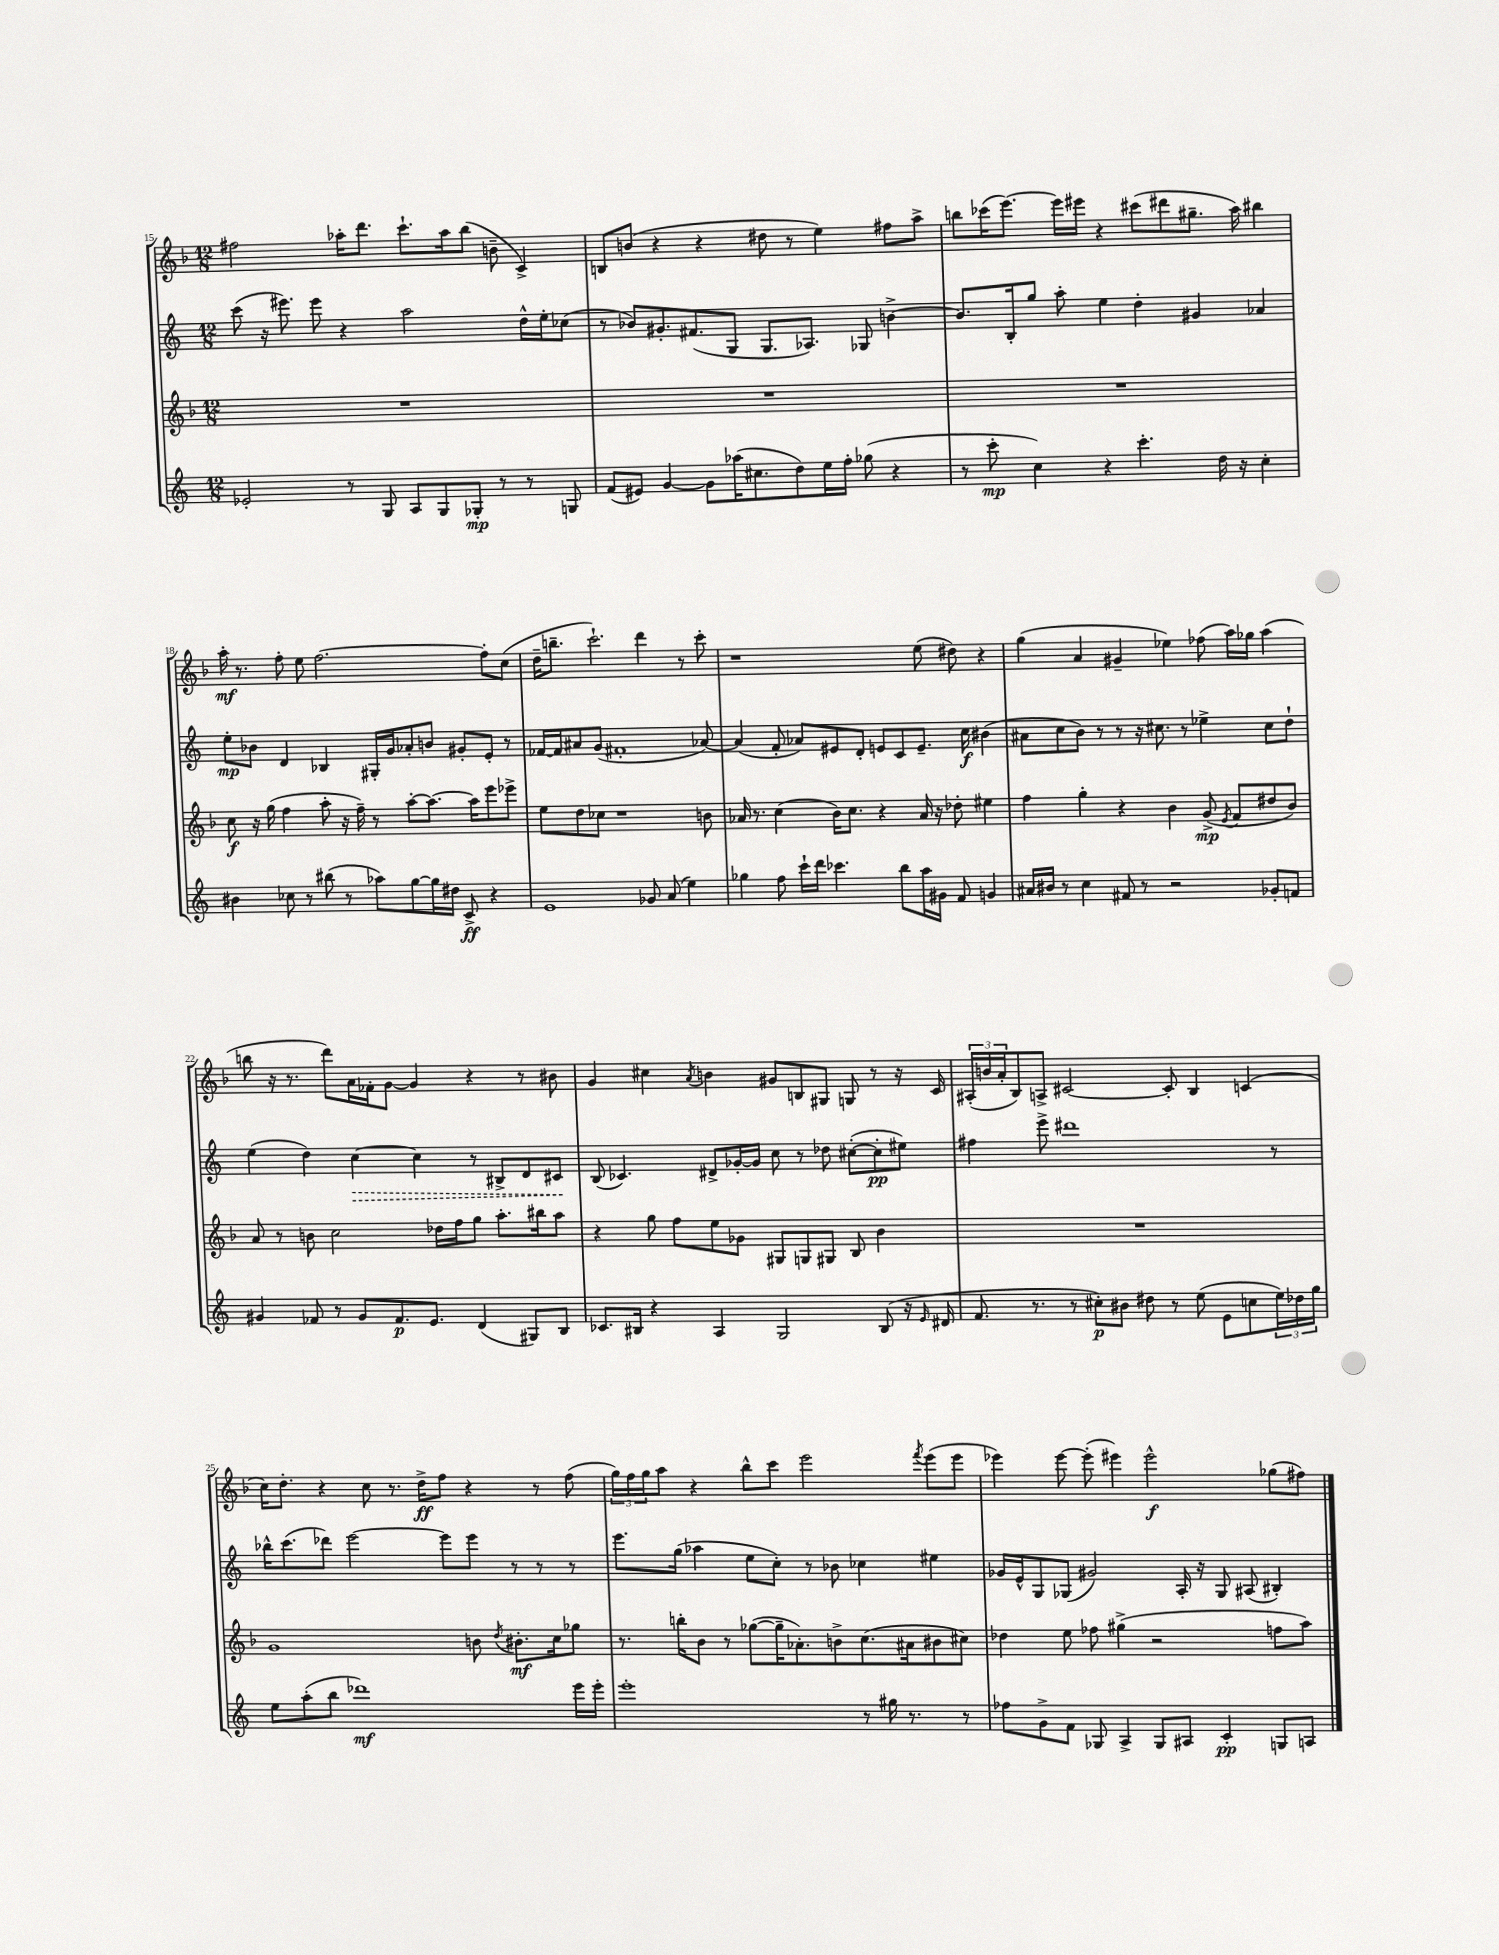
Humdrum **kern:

**kern	**kern	**kern	**kern
*staff4	*staff3	*staff2	*staff1
*clefG2	*clefG2	*clefG2	*clefG2
*k[]	*k[b-]	*k[]	*k[b-]
*M12/8	*M12/8	*M12/8	*M12/8
2e-'/	1.r	(8ccc\	2ff#\
.	.	16r	.
.	.	8.eee#\)	.
.	.	8eee#\	.
8r	.	4r	16aa-'\LK
.	.	.	8.ddd\J
8G/	.	.	.
8A/L	.	2aa\	8.ccc`\L
8G/	.	.	.
.	.	.	16aa-\k
8G-'/J	.	.	(8bb-\J
8r	.	.	8b~\
8r	.	16dd^^\LL	4c^/)
.	.	16ee'\J	.
8G/	.	(8cc-\J	.
=	=	=	=
(8f/L	1.r	8r	8B/L
8e#/J)	.	8b-/L)	(8b/J
[4g/	.	8.g#'/	4r
.	.	(8.f#/	.
8g\]L	.	.	4r
(16aa-\K	.	8G/J	.
8.cc#\	.	.	.
.	.	8.G/L	8dd#\
8dd\)	.	.	8r
.	.	8.A-/J)	.
16ee\L	.	.	4ee\)
16ff'\JJ	.	.	.
(8gg-\	.	8G-/	.
4r	.	[4b^\	8ff#\L
.	.	.	8aa^\J
=	=	=	=
8r	1.r	8.b/]L	8bb\L
8ccc'\	.	.	(16ccc-\K
.	.	16B'/k	[8.eee\J)
4cc\)	.	8gg/J	.
.	.	8aa'\	16eee\]LL
.	.	.	16eee#\JJ
4r	.	4ee\	4r
4.ccc'\	.	4dd'\	(8ccc#\L
.	.	.	8ddd#\
.	.	4g#/	8.gg#~\J
16dd\	.	.	.
16r	.	.	16aa\)
4cc'\	.	4a-/	4bb#\
=	=	=	=
4b#\	8cc\	8ee'\L	16aa'\
.	.	.	8.r
.	16r	8b-\J	.
.	(16gg\	.	.
8cc-\	4ff\	4d/	8ff'\
8r	.	.	8ee\
(8bb#\	8aa'\	4B-/	[2.ff\
8r	16r	.	.
.	16ff~\)	.	.
8aa-\L)	8r	16G#'/LL	.
.	.	16g/J	.
[8gg\	[8aa'\L	8a-'/	.
16gg\]L	8.aa\_J	8b/J	.
16dd#\JJ	.	.	.
8c^/	.	8g#'/L	.
.	16aa\]LK	.	.
4r	8eee\	8e'/J	8ff'\]L
.	8eee-^\J	8r	(8cc\J
=	=	=	=
1e	8ee\L	[16f-/LL	16dd~\LK
.	.	16f-/]J	8.bb~\J
.	8dd\	8a#/	.
.	8cc-\J	(8g/J	2.ccc`\)
.	1r	1f#'	.
8g-/	.	.	4ddd\
(8a/	.	.	.
4ee\)	.	.	8r
.	8b\	[8a-/)	8ccc'\
=	=	=	=
4gg-\	16a-/	(4a-/]	1r
.	8.r	.	.
8ff\	(4cc\	8f'/	.
16ccc`\LL	.	8a-/L)	.
16ddd\JJ	.	.	.
4.ccc-\	16b-\LK)	8e#/	.
.	8.cc\J	.	.
.	.	8d'/J	.
.	4r	8e/L	.
8bb\L	.	8c/	.
16aa\L	16a-/	8.e~/J	(8ee\
16g#\JJ	16r	.	.
8f/	8dd-'\	.	8dd#\)
.	.	16cc\	.
4g/	4ee#\	(4b#\	4r
=	=	=	=
16a#/LL	4ff\	8a#\L	(4gg\
16b#/JJ	.	.	.
8r	.	8cc\	.
4cc\	4gg'\	8b\J)	4a/
.	.	8r	.
8f#/	4r	8r	4g#~/
8r	.	16r	.
.	.	8.cc#\	.
2r	4b-\	.	4ee-\)
.	.	8r	.
.	(8g^/	4ee-^\	(8ff-\
.	8qe/	.	.
.	8f/L	.	16aa\LL)
.	.	.	16gg-\JJ
8g-'/L	8dd#/	8cc#\L	(4aa\
8f/J	8b-/J)	8dd`\J	.
=	=	=	=
4g#/	8a/	(4ee\	8bb\
.	8r	.	16r
.	.	.	8.r
8f-/	8b\	4dd\)	.
8r	2cc\	.	8ddd\L)
8g#/L	.	[4cc\	16a\L
.	.	.	16f-'\J
8.f-/	.	.	[8g\J
.	.	4cc\]	4g/]
8.e/J	.	.	.
.	16dd-\LL	.	.
.	16ff\J	.	.
(4d/	8gg\J	8r	4r
.	8.aa'\L	8B#^/L	.
8G#/L)	.	8d/	8r
.	16bb#\k	.	.
8B/J	8aa\J	8c#/J	8b#\
=	=	=	=
8.c-/L	4r	(8B/	4g/
.	.	4.c-/)	.
16B#/Jk	.	.	.
4r	8gg\	.	4cc#\
.	8ff\L	.	.
.	.	.	8qa/
4A/	8ee\	8d#^/L	4b\
.	8g-\J	[16g-'/L	.
.	.	16g-/]JJ	.
2G/	8G#/L	8cc\	8g#/L
.	8G/	8r	8B/
.	8G#/J	8dd-\	8G#/J
.	8B-/	([8cc#'\L	8G/
(8B#/	4b-\	8cc#'\]	8r
16r	.	8ee#\J)	16r
16qqe/	.	.	.
16d#/	.	.	16c/
=	=	=	=
8.f/	1.r	4ff#\	(24A#'/LL
.	.	.	24b/
.	.	.	24a'/J
.	.	.	8B-/)
8.r	.	.	.
.	.	8eee^\	8A^/J
8r	.	1ddd#	[2c#/
8cc#'\L)	.	.	.
8b#\J	.	.	.
8dd#\	.	.	.
8r	.	.	8c#'/]
(8ee\	.	.	4B-/
8e\L	.	.	.
8cc\	.	.	(4c/
24ee\L)	.	8r	.
24dd-\	.	.	.
24gg\JJ	.	.	.
=	=	=	=
8ee\L	1g	16bb-^^\LK	16cc\LK)
.	.	(8.ccc\	8.dd'\J
(8aa'\	.	.	.
8bb\J	.	8ddd-\J)	4r
1ddd-)	.	[2eee\	.
.	.	.	8cc\
.	.	.	8.r
.	.	.	16dd^\LK
.	.	8eee\]L	8ff\J
.	8b\	8eee\J	4r
.	8qdd/	.	.
.	8.b#'\L	8r	.
.	.	8r	8r
.	16cc\k	.	.
16eee\LL	8gg-\J	8r	(8ff\
16eee'\JJ	.	.	.
=	=	=	=
1eee'	8.r	8.eee\L	24gg\LL)
.	.	.	24ff\
.	.	.	24gg\J
.	.	.	8aa\J
.	16bb'\LK	(16gg\Jk	.
.	8b-\J	4aa-\	4r
.	8r	.	.
.	([8gg-\L	8ee\L	8bb-^^\L
.	16gg-~\]K	8cc'\J)	8ccc\J
.	8.a-'\)	.	.
.	.	8r	2eee\
.	8b^\	8b-\	.
8r	(8.cc\	4cc-\	.
16gg#\	.	.	.
8.r	16a#\k	.	.
.	.	.	8qfff/
.	8b#\	4ee#\	(8eee\L
8r	8cc#\J)	.	8eee\J
=	=	=	=
8ff-\L	4dd-\	16g-/LL	4eee-\)
.	.	16e^^/J	.
8g^\	.	8G/	.
8f\J	8ee\	(8G-/J	[8eee-\
8G-/	8ff-\	2g#/)	(8eee-'\]
4A^/	(4gg#^\	.	4eee#\)
8G-/L	2r	.	2eee#^^\
8A#/J	.	16A'/	.
.	.	16r	.
4c'/	.	8G-/	.
.	.	(8A#/	.
8G/L	8ff\L	4B#'/)	(8gg-\L
8A/J	8aa\J)	.	8ff#\J)
==	==	==	==
*-	*-	*-	*-
